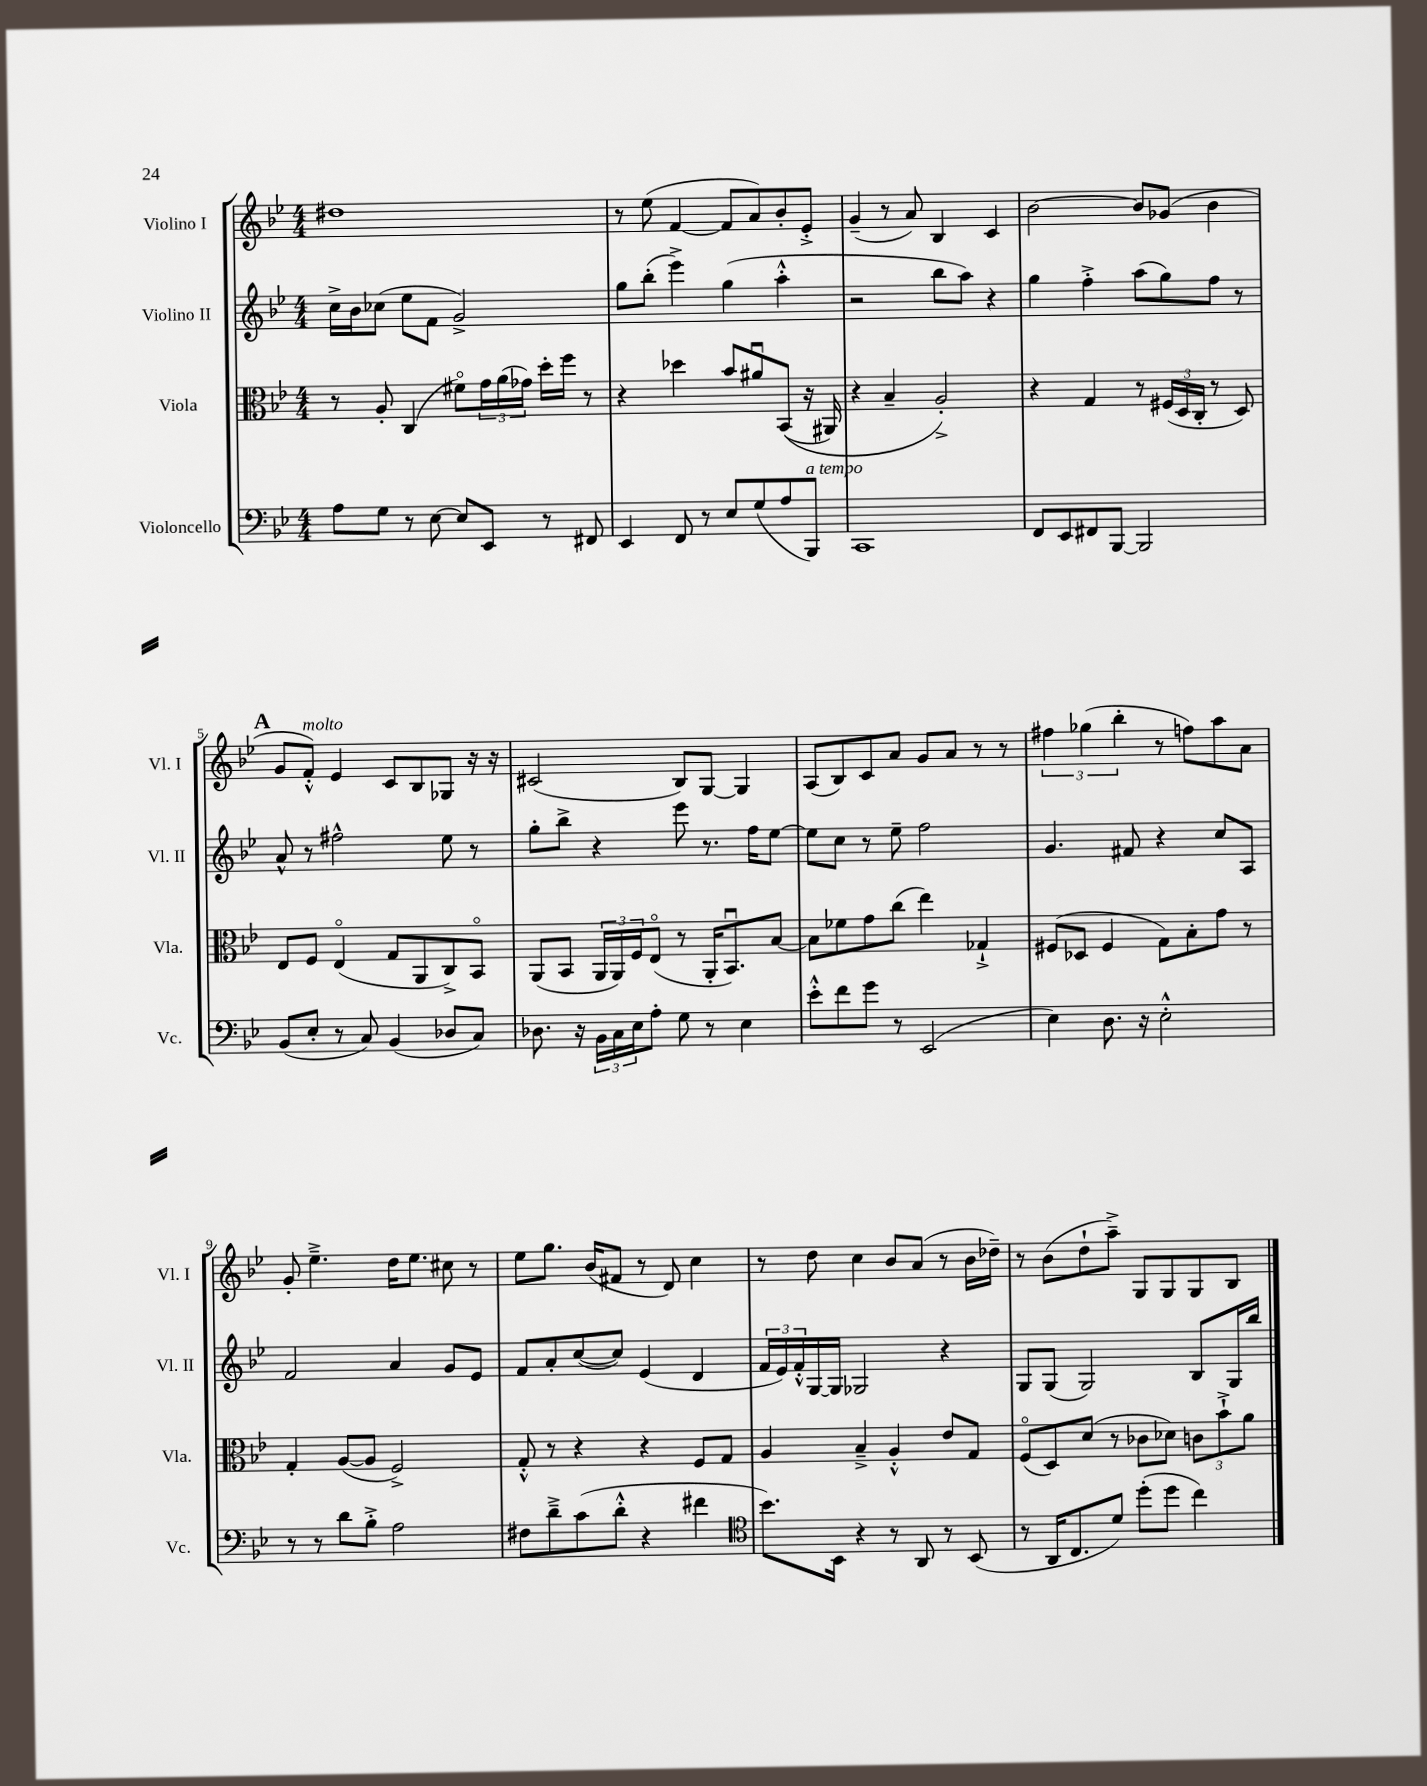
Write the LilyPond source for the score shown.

<<
\new StaffGroup <<
\new Staff = "s0" \with { instrumentName = "Violino I" shortInstrumentName = "Vl. I" } {
    \clef treble \key bes \major \numericTimeSignature \time 4/4
    dis''1 |
    r8 ees''8( f'4~ f'8 a'8) bes'8-. ees'8-.-> |
    g'4--( r8 a'8) bes4 c'4 |
    bes'2~ bes'8 ges'8( bes'4 |
    \mark \markup { \bold "A" } g'8 f'8-.-^^\markup { \italic "molto" }) ees'4 c'8 bes8 ges8 r16 r16 |
    cis'2( bes8) g8~ g4 |
    a8( bes8) c'8 a'8 g'8 a'8 r8 r8 |
    \tuplet 3/2 { fis''4 ges''4( bes''4-. } r8 f''8) a''8 a'8 |
    g'8-. ees''4.---> d''16 ees''8. cis''8 r8 |
    ees''8 g''8. bes'16( fis'8 r8 d'8) c''4 |
    r8 d''8 c''4 bes'8 a'8( r8 bes'16 des''16--) |
    r8 bes'8( d''8-! a''8--->) g8 g8 g8 bes8 \bar "|." |
}
\new Staff = "s1" \with { instrumentName = "Violino II" shortInstrumentName = "Vl. II" } {
    \clef treble \key bes \major \numericTimeSignature \time 4/4
    c''16-> bes'16 ces''8( ees''8 f'8 g'2->) |
    g''8 bes''8-.( ees'''4->) g''4( a''4-.-^ |
    r2 bes''8 a''8) r4 |
    g''4 f''4-.-> a''8( g''8) f''8 r8 |
    \mark \markup { \bold "A" } a'8-^ r8 fis''2-^ ees''8 r8 |
    g''8-. bes''8-> r4 ees'''8 r8. f''16 ees''8~ |
    ees''8 c''8 r8 ees''8-- f''2 |
    g'4. fis'8 r4 c''8 a8 |
    f'2 a'4 g'8 ees'8 |
    f'8 a'8-. c''8~( c''8) ees'4( d'4 |
    \tuplet 3/2 { f'16 ees'16) f'16-.-^ } g16~ g16 ges2 r4 |
    g8 g8( g2) bes8 g16 bes''16 \bar "|." |
}
\new Staff = "s2" \with { instrumentName = "Viola" shortInstrumentName = "Vla." } {
    \clef alto \key bes \major \numericTimeSignature \time 4/4
    r8 a8-. c4( fis'8\flageolet) \tuplet 3/2 { g'16 a'16( ges'16) } d''16-. f''16 r8 |
    r4 des''4 bes'8 ais'8\downbow bes,8(\( r16 ais,16) |
    r4 bes4-- a2-.->\) |
    r4 g4 r8 \tuplet 3/2 { fis16( d16 c16-. } r8 d8) |
    \mark \markup { \bold "A" } ees8 f8 ees4\flageolet( g8 a,8 c8->) bes,8\flageolet |
    a,8( bes,8 \tuplet 3/2 { a,16 a,16) f16 } ees8\flageolet( r8 a,16-. bes,8.\downbow) bes8~ |
    bes8 fes'8 g'8 c''8( ees''4) ges4-!-> |
    fis8( des8 fis4 g8) bes8-. g'8 r8 |
    g4-. a8~( a8 f2->) |
    g8-.-^ r8 r4 r4 f8 g8 |
    a4 bes4---> a4-.-^ ees'8 g8 |
    f8\flageolet( d8) d'8( r8 ces'8 des'8) \tuplet 3/2 { c'8 bes'8-!-> a'8 } \bar "|." |
}
\new Staff = "s3" \with { instrumentName = "Violoncello" shortInstrumentName = "Vc." } {
    \clef bass \key bes \major \numericTimeSignature \time 4/4
    a8 g8 r8 ees8~ ees8 ees,8 r8 fis,8 |
    ees,4 f,8 r8 ees8 g8( a8 bes,,8^\markup { \italic "a tempo" }) |
    c,1 |
    f,8 ees,8 fis,8 bes,,8~ bes,,2 |
    \mark \markup { \bold "A" } bes,8( ees8-. r8 c8) bes,4( des8 c8) |
    des8. r16 \tuplet 3/2 { bes,16 c16 ees16 } a8-. g8 r8 ees4 |
    ees'8-.-^ f'8 g'8 r8 ees,2( |
    ees4) d8. r16 ees2-.-^ |
    r8 r8 d'8 bes8-.-> a2 |
    fis8 d'8---> c'8( d'8-.-^ r4 fis'4 |
    \clef tenor bes'8.) bes,16 r4 r8 a,8 r8 bes,8( |
    r8 a,16 c8. d'8) d''8-.( d''8 c''4) \bar "|." |
}
>>
>>
